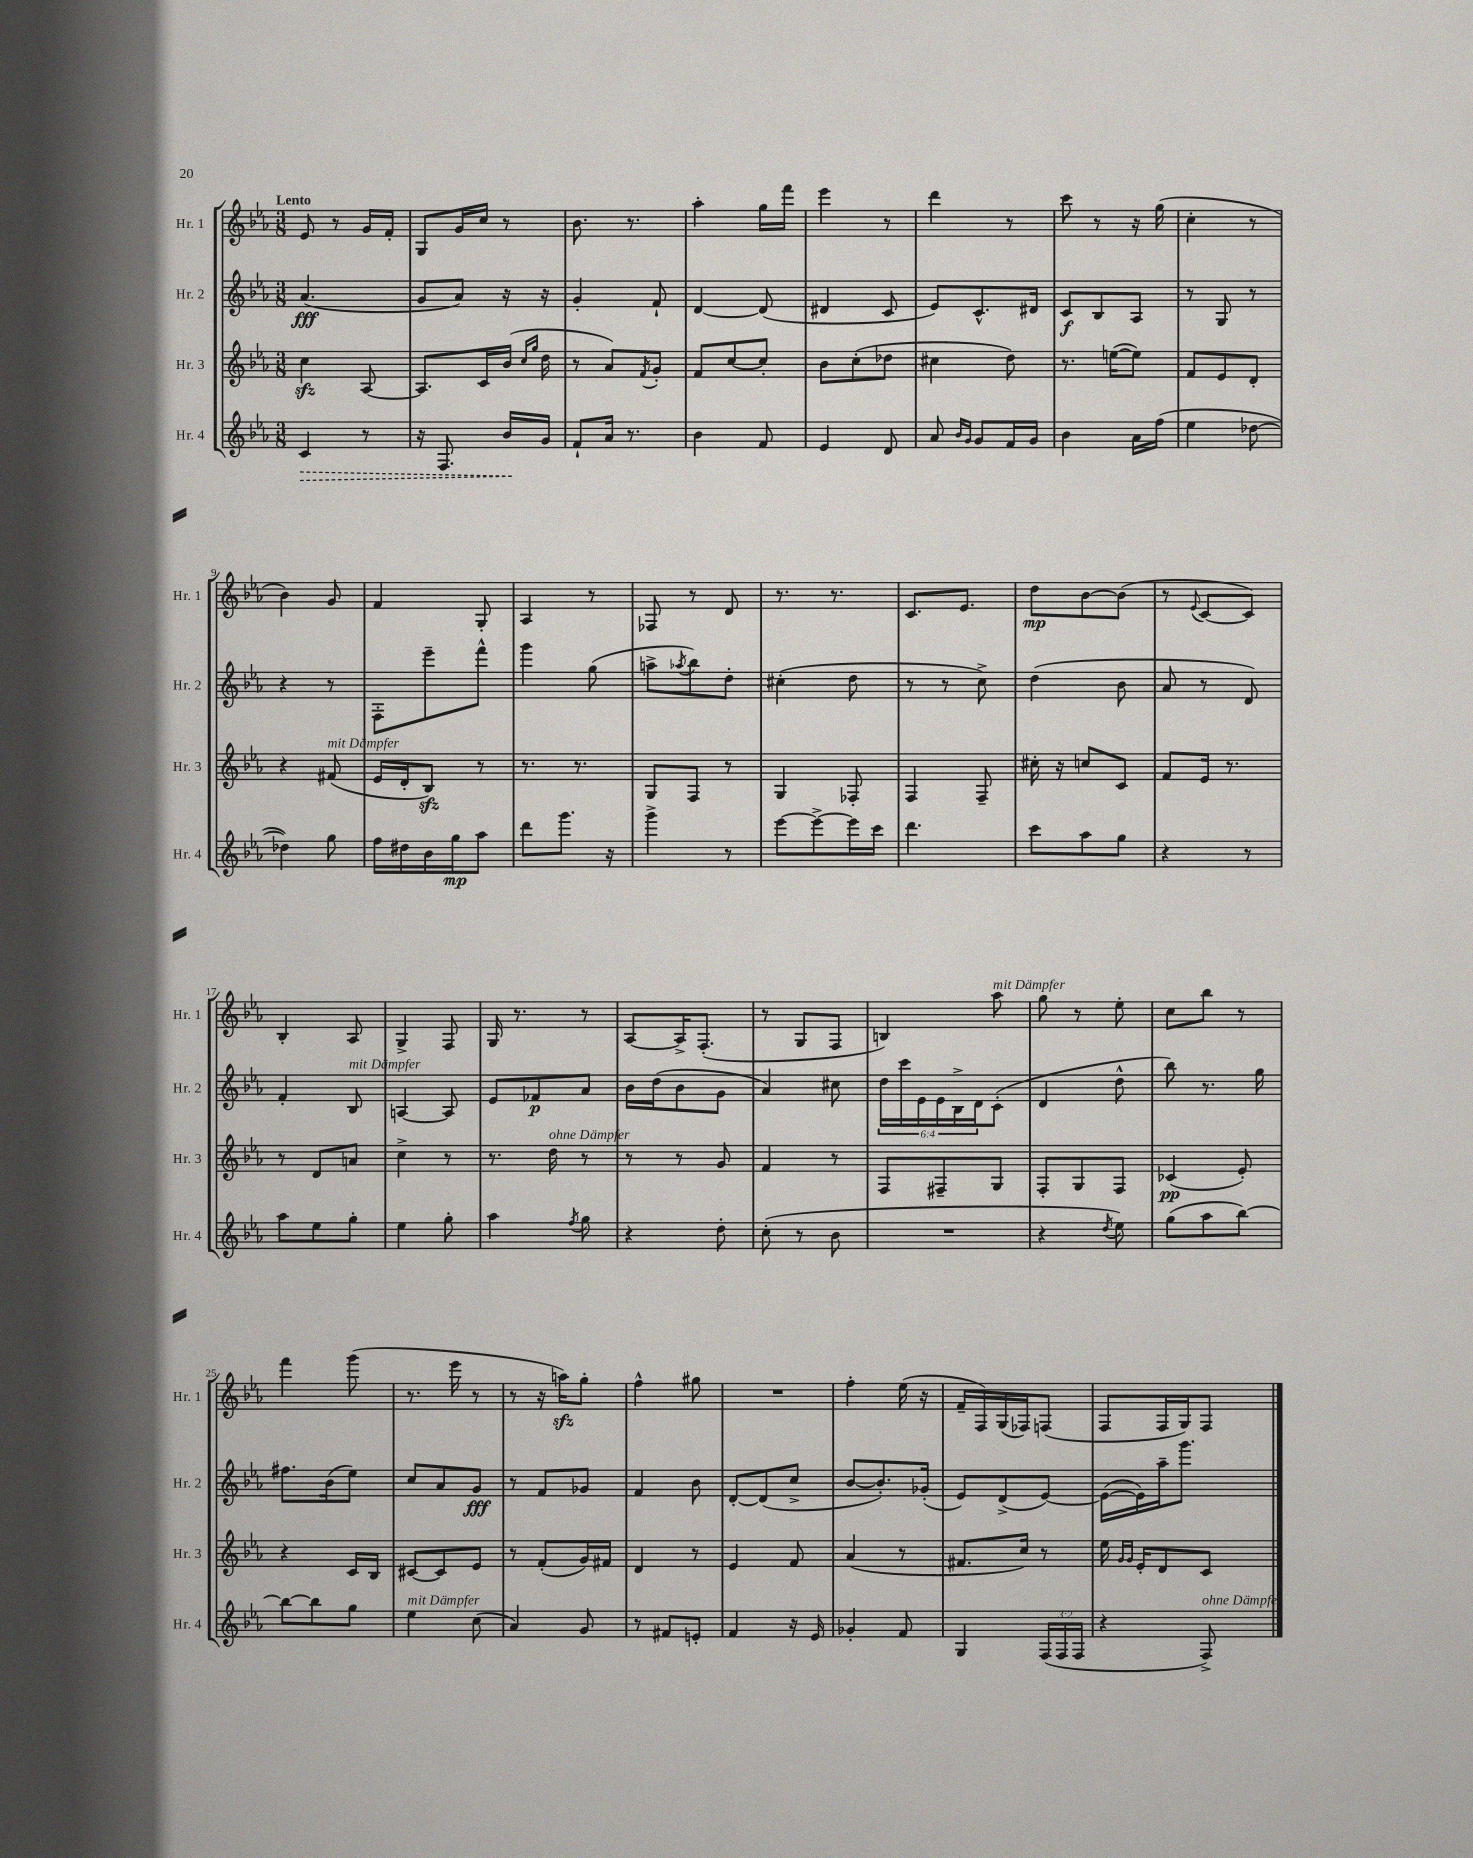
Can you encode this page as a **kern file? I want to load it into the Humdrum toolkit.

**kern	**kern	**kern	**kern
*staff4	*staff3	*staff2	*staff1
*clefG2	*clefG2	*clefG2	*clefG2
*k[b-e-a-]	*k[b-e-a-]	*k[b-e-a-]	*k[b-e-a-]
*M3/8	*M3/8	*M3/8	*M3/8
4c	4cc	(4.a-	8e-
.	.	.	8r
8r	[8A-	.	16g
.	.	.	16f'
=	=	=	=
16r	8.A-]	8g	8G
8.F	.	.	.
.	.	8a-)	16g
.	16c	.	16cc
16b-	(16b-	16r	8r
.	16qqcc	.	.
.	16qqgg	.	.
16g	16dd	16r	.
=	=	=	=
8f`	8r	4g'	8.b-
16a-	8a-)	.	.
8.r	.	.	8.r
.	8qf	.	.
.	8g'	8f`	.
=	=	=	=
4b-	8f	[4d	4aa-'
.	[8cc	.	.
8f	8cc']	(8d]	16gg
.	.	.	16fff
=	=	=	=
4e-	8b-	4d#	4eee-
.	(8cc'	.	.
8d	8dd-	8c	8r
=	=	=	=
8a-	4cc#	8e-)	4ddd
16qqb-	.	.	.
16qqg	.	.	.
8g	.	8.c^^	.
16f	8dd)	.	8r
16g	.	16d#	.
=	=	=	=
4b-	8.r	8c	8ccc
.	.	8B-	8r
.	([16ee	.	.
16a-	8ee])	8A-	16r
(16ff	.	.	(16gg
=	=	=	=
4ee-	8f	8r	4cc'
.	8e-	8G	.
[8dd-	8d'	8r	8r
=	=	=	=
4dd-])	4r	4r	4b-)
8gg	(8f#	8r	8g
=	=	=	=
16ff	16e-	8F'	4f
16dd#	16d'	.	.
16b-	8B-)	8eee-~	.
16gg	.	.	.
8aa-	8r	8fff^^	8G'
=	=	=	=
8ddd	8.r	4ggg	4A-
8.ggg	.	.	.
.	8.r	.	.
.	.	(8gg	8r
16r	.	.	.
=	=	=	=
4ggg^	8G	8aa^	8F-
.	.	8qaa-	.
.	8F	8bb-)	8r
8r	8r	8dd'	8d
=	=	=	=
[8eee-	4G	(4cc#'	8.r
8eee-^_	.	.	.
.	.	.	8.r
16eee-]	8F-'	8dd	.
16ccc	.	.	.
=	=	=	=
4.ddd	4F	8r	8.c
.	.	8r	.
.	.	.	8.e-
.	8F~	8cc^)	.
=	=	=	=
8ccc	16cc#'	(4dd	8dd
.	16r	.	.
8aa-	8cc	.	[8b-
8gg	8c	8b-	(8b-]
=	=	=	=
4r	8f	8a-	8r
.	.	.	8qqe-
.	16e-	8r	[8c
.	8.r	.	.
8r	.	8d)	8c])
=	=	=	=
8aa-	8r	4f'	4B-'
8ee-	8d	.	.
8gg'	8a	8B-	8A-
=	=	=	=
4ee-	4cc^	[4A	4G^
8gg'	8r	8A]	8F
=	=	=	=
4aa-	8.r	8e-	16G
.	.	.	8.r
.	.	8f-	.
.	16dd	.	.
8qff	.	.	.
8gg	8r	8a-	8r
=	=	=	=
4r	8r	16b-	[8A-
.	.	(16dd	.
.	8r	8b-	16A-^]
.	.	.	(8.F'
8dd'	8g	8g	.
=	=	=	=
(8cc'	4f	4a-)	8r
8r	.	.	8G
8b-	8r	8cc#	8F
=	=	=	=
4.r	8F	24dd	4B)
.	.	24ccc	.
.	.	24e-	.
.	8F#~	24e-	.
.	.	24B-^	.
.	.	24d	.
.	8G	(8c'	8aa-
=	=	=	=
4r	8F'	4d	8gg
.	8G	.	8r
8qdd	.	.	.
8ee-)	8F	8dd^^	8ee-'
=	=	=	=
(8gg	(4c-	8bb-)	8cc
8aa-	.	8.r	8bb-
[8bb-)	8e-')	.	8r
.	.	16gg	.
=	=	=	=
8bb-_	4r	8.ff#	4fff
8bb-]	.	.	.
.	.	(16b-	.
8gg	16c	8ee-)	(8ggg
.	16B-	.	.
=	=	=	=
4ee-	[8c#	8cc	8.r
.	8c#]	8a-	.
.	.	.	16eee-
(8cc	8e-	8g	8r
=	=	=	=
4a-)	8r	8r	8r
.	(8f'	8f	16r
.	.	.	16aa)
8g	16g)	8g-	8gg'
.	16f#	.	.
=	=	=	=
8r	4d	4f	4ff^^
8f#	.	.	.
8e'	8r	8b-	8gg#
=	=	=	=
4f	4e-	[8d'	4.r
.	.	(8d]	.
16r	8f	8cc^	.
16e-	.	.	.
=	=	=	=
4g-'	(4a-	[8b-	4ff'
.	.	8.b-'])	.
8f	8r	.	(16ee-
.	.	(16g-'	16r
=	=	=	=
4G	8.f#	8e-)	16f~
.	.	.	16F)
.	.	(8d^	(16G
.	16cc)	.	16F-)
(24F	8r	[8e-)	(8F
24F	.	.	.
24F	.	.	.
=	=	=	=
4r	16ee-	(16e-_	8F
.	16qqg	.	.
.	16qqg	.	.
.	16e-'	16e-])	.
.	8d	16aa-~	16F
.	.	8.ggg	16G)
8F^)	8c	.	8F
==	==	==	==
*-	*-	*-	*-
